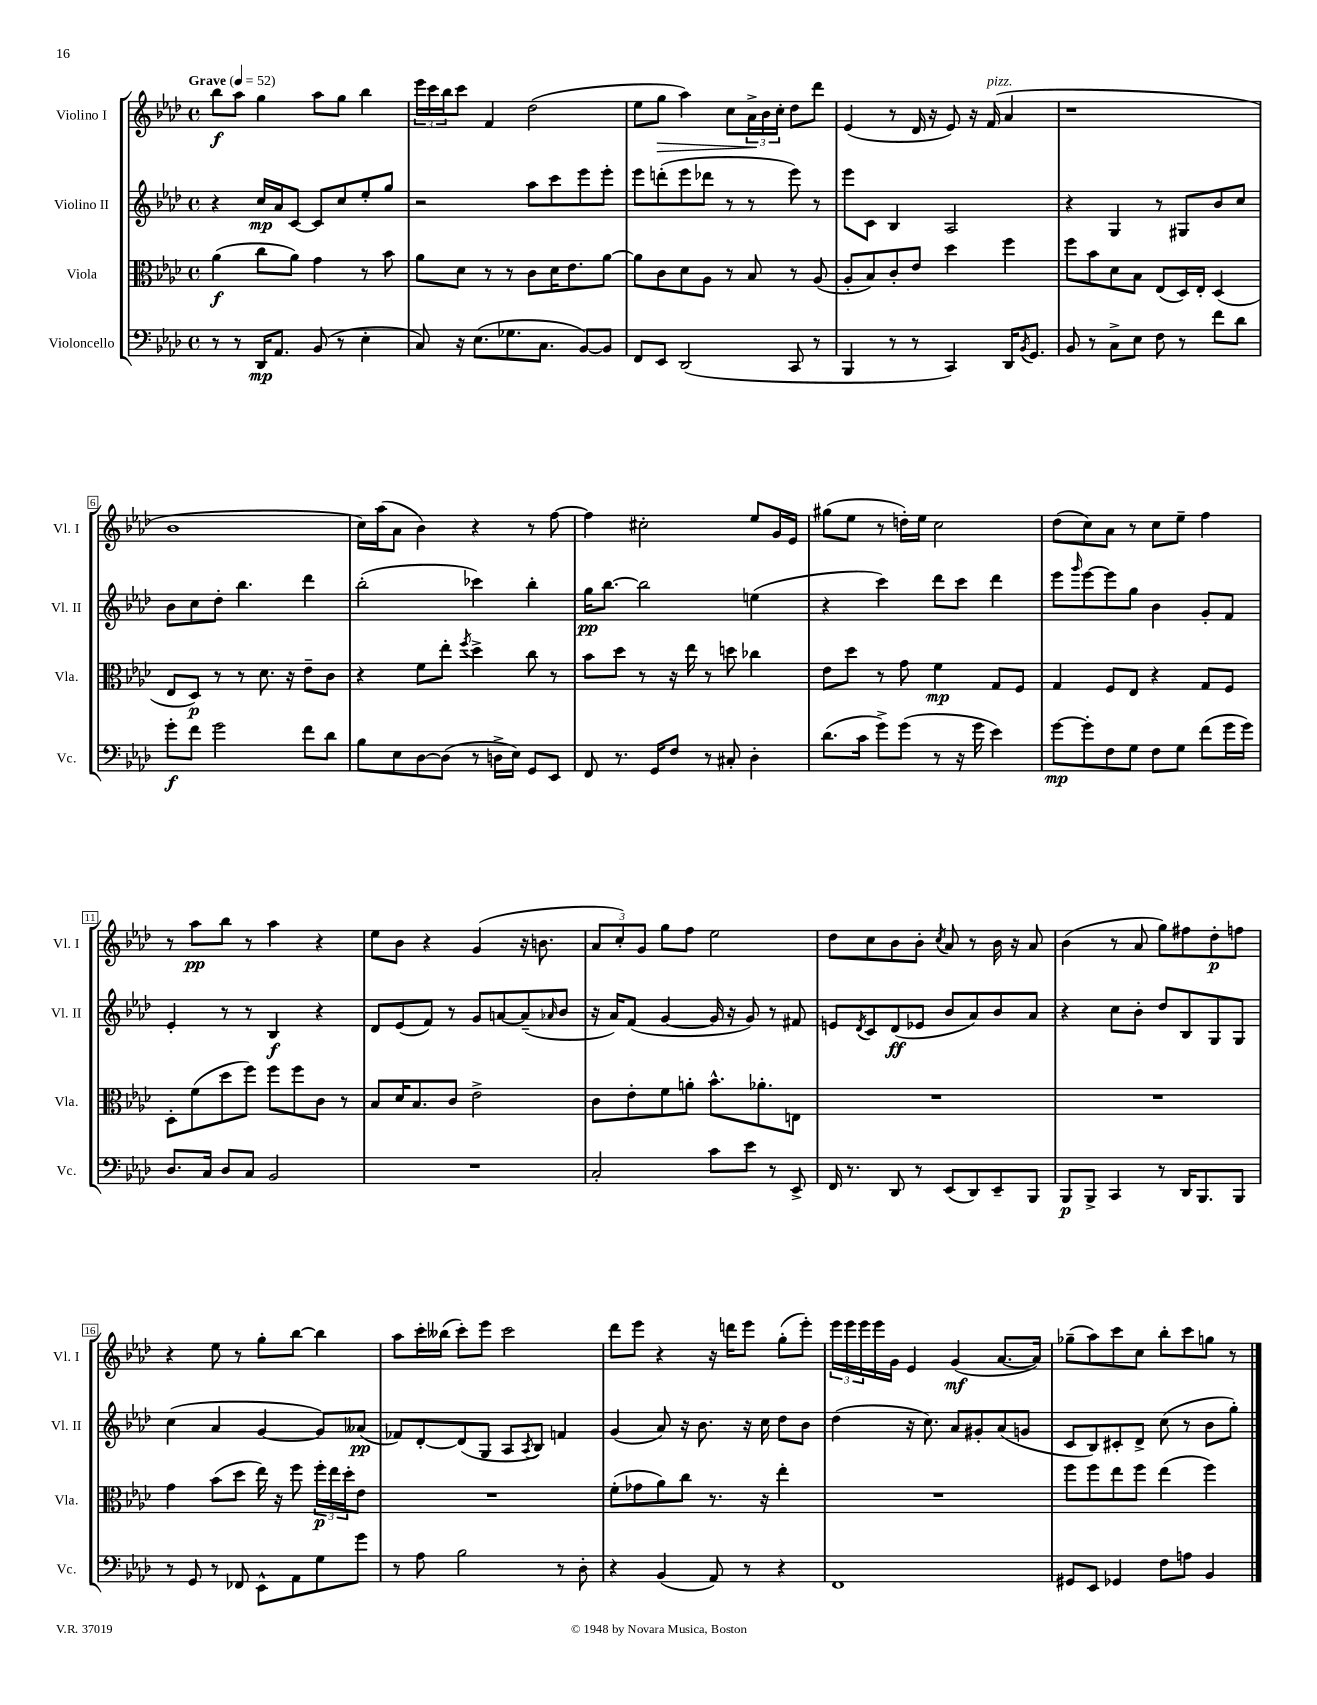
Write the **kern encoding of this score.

**kern	**kern	**kern	**kern
*staff4	*staff3	*staff2	*staff1
*clefF4	*clefC3	*clefG2	*clefG2
*k[b-e-a-d-]	*k[b-e-a-d-]	*k[b-e-a-d-]	*k[b-e-a-d-]
*M4/4	*M4/4	*M4/4	*M4/4
*met(c)	*met(c)	*met(c)	*met(c)
*MM52	*MM52	*MM52	*MM52
8r	(4a-	4r	8bb-
8r	.	.	8aa-
16DD-	8cc	16cc	4gg
8.AA-	.	16a-	.
.	8a-)	[8c	.
(8BB-	4g	8c]	8aa-
8r	.	8cc	8gg
4E-'	8r	8ee-'	4bb-
.	8b-	8gg	.
=	=	=	=
8C)	8a-	2r	24eee-
.	.	.	24ccc
.	.	.	24bb-
16r	8d-	.	8ccc
(8.E-	.	.	.
.	8r	.	4f
8.G-	8r	.	.
.	8c	8aa-	(2dd-
8.C	.	.	.
.	16d-	8ccc	.
.	8.e-	.	.
[8BB-)	.	8eee-	.
8BB-]	[8a-	8eee-'	.
=	=	=	=
8FF	8a-]	8eee-	8ee-
8EE-	8c	(8ddd'	8gg
(2DD-	8d-	8eee-	4aa-)
.	8A-	8ddd-	.
.	8r	8r	8cc
.	8B-	8r	24a-^
.	.	.	24b-
.	.	.	24cc'
8CC	8r	8eee-)	8dd-
8r	(8A-	8r	8ddd-
=	=	=	=
4BBB-	8A-'	8eee-	(4e-
.	8B-)	8c	.
8r	8c'	4B-	8r
8r	8e-	.	16d-
.	.	.	16r
4CC)	4dd-	2A-	8e-)
.	.	.	16r
.	.	.	(16f
16DD-	4ff	.	4a-
8qBB-	.	.	.
8.GG	.	.	.
=	=	=	=
8BB-	8ff	4r	1r
8r	8b-	.	.
8C^	8d-	4G	.
8E-	8B-	.	.
8F	(8E-	8r	.
8r	16D-)	8G#	.
.	16E-'	.	.
8f	(4D-	8b-	.
8d-	.	8cc	.
=	=	=	=
8g'	8E-	8b-	1b-
8f	8D-)	8cc	.
2g	8r	8dd-'	.
.	8r	4.bb-	.
.	8.d-	.	.
.	16r	.	.
8f	8e-~	4ddd-	.
8d-	8c	.	.
=	=	=	=
8B-	4r	(2bb-'	16cc)
.	.	.	(16aa-
8E-	.	.	8a-
[8D-	8f	.	4b-)
(8D-]	8ee-'	.	.
.	8qff	.	.
8r	4dd-^	4ccc-)	4r
16D^	.	.	.
16E-)	.	.	.
8GG	8cc	4bb-'	8r
8EE-	8r	.	[8ff
=	=	=	=
8FF	8b-	16gg	4ff]
.	.	[8.bb-	.
8.r	8dd-	.	.
.	8r	2bb-]	2cc#'
16GG	.	.	.
8F	16r	.	.
.	16ee-	.	.
8r	8r	.	.
8C#'	8dd	.	.
4D-'	4cc-	(4ee	8ee-
.	.	.	16g
.	.	.	16e-
=	=	=	=
(8.d-	8e-	4r	(8gg#
.	8dd-	.	8ee-
16c	.	.	.
8g^)	8r	4ccc)	8r
(8g	8g	.	16dd')
.	.	.	16ee-
8r	4f	8ddd-	2cc
16r	.	8ccc	.
16g	.	.	.
4e-)	8G	4ddd-	.
.	8F	.	.
=	=	=	=
[8g	4G	8eee-	(8dd-
.	.	16qqggg	.
8g']	.	[8eee-	8cc)
8F	8F	8eee-]	8a-
8G	8E-	8gg	8r
8F	4r	4b-	8cc
8G	.	.	8ee-~
(8f	8G	8g'	4ff
16g	8F	8f	.
16g)	.	.	.
=	=	=	=
8.D-	8D-'	4e-'	8r
.	(8f	.	8aa-
16C	.	.	.
8D-	8dd-	8r	8bb-
8C	8ff)	8r	8r
2BB-	8ff	4B-	4aa-
.	8ff	.	.
.	8c	4r	4r
.	8r	.	.
=	=	=	=
1r	8B-	8d-	8ee-
.	16d-	(8e-	8b-
.	8.B-	.	.
.	.	8f)	4r
.	8c	8r	.
.	2e-^	8g	(4g
.	.	[8a	.
.	.	(8a~]	16r
.	.	.	8.b
.	.	16qqa-	.
.	.	8b-	.
=	=	=	=
2C'	8c	16r	12a-
.	.	16a-)	.
.	.	.	12cc')
.	8e-'	(8f	.
.	.	.	12g
.	8f	[4g	8gg
.	8a'	.	8ff
8c	8.b-^^	16g]	2ee-
.	.	16r	.
8e-	.	8g)	.
.	8.a-'	.	.
8r	.	8r	.
8EE-^	8E	8f#	.
=	=	=	=
16FF	1r	8e	8dd-
8.r	.	.	.
.	.	8qd-	.
.	.	8c	8cc
8DD-	.	(8d-	8b-
8r	.	8e-	8b-'
.	.	.	8qcc
(8EE-	.	8b-	8a-
8DD-)	.	8a-)	8r
8EE-~	.	8b-	16b-
.	.	.	16r
8BBB-	.	8a-	8a-
=	=	=	=
8BBB-	1r	4r	(4b-
8BBB-^	.	.	.
4CC	.	8cc	8r
.	.	8b-'	8a-
8r	.	8dd-	8gg)
16DD-	.	8B-	8ff#
8.BBB-	.	.	.
.	.	8G	8dd-'
8BBB-	.	8G	8ff
=	=	=	=
8r	4g	(4cc	4r
8GG	.	.	.
8r	(8b-	4a-	8ee-
8FF-	8dd-	.	8r
8EE-^^	16ee-)	[4g	8gg'
.	16r	.	.
8AA-	8ff	.	[8bb-
8G	24ff'	8g])	4bb-]
.	24ee-	.	.
.	24dd-'	.	.
8g	8e-	(8a--	.
=	=	=	=
8r	1r	8f-)	8aa-
8A-	.	[8d-'	16ccc'
.	.	.	(16bb--
2B-	.	(8d-]	8ccc')
.	.	8G	8eee-
.	.	8A-	2ccc
.	.	8qA-	.
.	.	8B-)	.
8r	.	4f	.
8D-'	.	.	.
=	=	=	=
4r	(8f'	(4g	8ddd-
.	8g-	.	8eee-
(4BB-	8a-)	8a-)	4r
.	8cc	16r	.
.	.	8.b-	.
8AA-)	8.r	.	16r
.	.	.	16ddd
8r	.	16r	8eee-
.	16r	16cc	.
4r	4ee-'	8dd-	(8gg'
.	.	8b-	8eee-')
=	=	=	=
1FF	1r	(4dd-	24eee-
.	.	.	24eee-
.	.	.	24eee-
.	.	.	16eee-
.	.	.	16g
.	.	16r	4e-
.	.	8.cc)	.
.	.	8a-	(4g
.	.	8g#'	.
.	.	(8a-	[8.a-
.	.	8g	.
.	.	.	16a-])
=	=	=	=
8GG#	8ff	8c	(8gg-~
8EE-	8ff	8B-)	8aa-)
4GG-	8ee-	8c#'	8ccc
.	8ff	8d-^	8cc
8F	(4ee-	(8cc	8bb-'
8A	.	8r	8ccc
4BB-	4ff)	8b-	8gg
.	.	8gg')	8r
==	==	==	==
*-	*-	*-	*-
